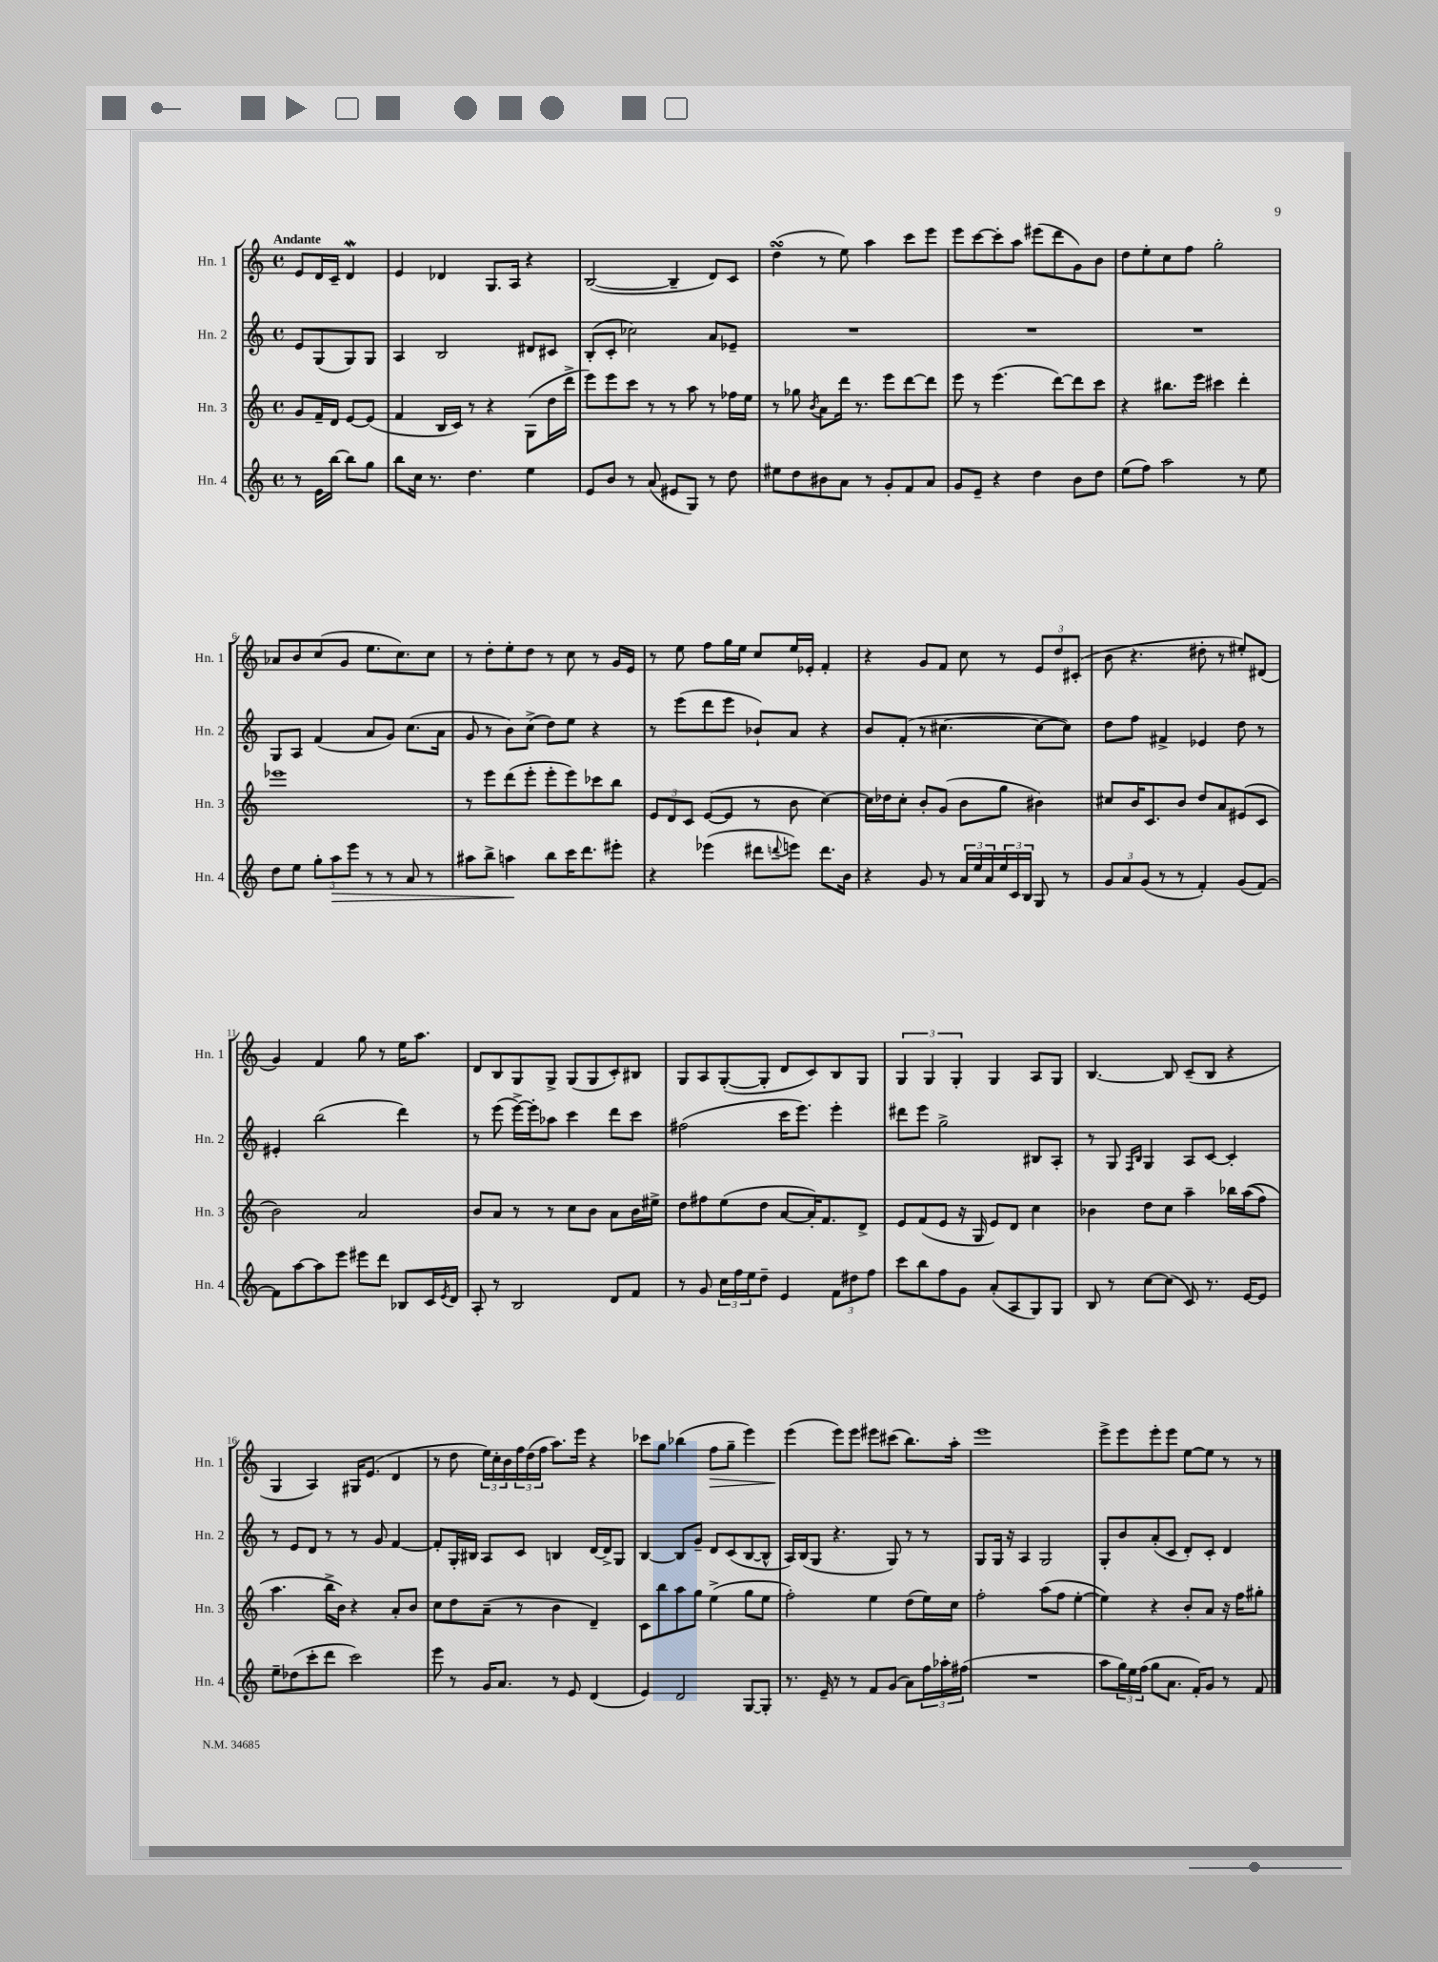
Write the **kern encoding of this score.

**kern	**dynam	**kern	**kern	**kern	**dynam
*part4	*part4	*part3	*part2	*part1	*part1
*staff4	*staff4	*staff3	*staff2	*staff1	*staff1
*I"Hn. 4	*	*I"Hn. 3	*I"Hn. 2	*I"Hn. 1	*
*I'Hn. 4	*	*I'Hn. 3	*I'Hn. 2	*I'Hn. 1	*
*clefG2	*	*clefG2	*clefG2	*clefG2	*
*k[]	*	*k[]	*k[]	*k[]	*
*M4/4	*	*M4/4	*M4/4	*M4/4	*
*met(c)	*	*met(c)	*met(c)	*met(c)	*
=	=	=	=	=	=
!	!	!	!	!LO:TX:a:B:t=Andante	!
8r	.	8g/L	8e/L	8e/L	.
16e\LL	.	16f~/L	(8G/	16d/L	.
[16bb\JJ	.	16d/JJ	.	16c~/JJ	.
8bb\L]	.	[8e/L	8G/)	4dW/	.
8gg\J	.	(8e/J]	8G/J	.	.
=1	=1	=1	=1	=1	=1
8bb\L	.	4f/	4A/	4e/	.
16cc\Jk	.	.	.	.	.
8.r	.	.	.	.	.
.	.	16B/LL	2B/	4d-X/	.
.	.	16c/JJ)	.	.	.
4.dd\	.	8r	.	.	.
.	.	4r	.	8.G/L	.
.	.	.	.	16A/Jk	.
4ee\	.	(8G\L	8d#X/L	4r	.
.	.	16dd\L	8c#X/J	.	.
.	.	16ddd^\JJ	.	.	.
=2	=2	=2	=2	=2	=2
8e/L	.	8eee\L)	(8B'/L	([2B/	.
8b/J	.	8eee\	8c'/J	.	.
8r	.	8ccc\J	2cc-X\)	.	.
(8a/	.	8r	.	.	.
8e#X/L	.	8r	.	4B~/]	.
8G/J)	.	8aa\	.	.	.
8r	.	8r	8a/L	8d/L)	.
8dd\	.	16ff-X\LL	8e-X~/J	8c/J	.
.	.	16ee\JJ	.	.	.
=3	=3	=3	=3	=3	=3
8ee#X\L	.	8r	1r	(4ddsSSS\	.
8dd\	.	8gg-X\	.	.	.
.	.	8qb/	.	.	.
8b#X\	.	8a\L	.	8r	.
8a\J	.	16ddd\Jk	.	8ee\)	.
.	.	8.r	.	.	.
8r	.	.	.	4aa\	.
8g'/L	.	8eee\L	.	.	.
8f/	.	[8ddd\	.	8ccc\L	.
8a/J	.	8ddd\J]	.	8eee\J	.
=4	=4	=4	=4	=4	=4
8g/L	.	8eee\	1r	8eee\L	.
8e~/J	.	8r	.	[8ccc\	.
4r	.	(4.eee\	.	8ccc'\]	.
.	.	.	.	8aa\J	.
4dd\	.	.	.	(8eee#X\L	.
.	.	[8ddd\L)	.	8ddd\	.
8b\L	.	8ddd\]	.	8g\)	.
8dd\J	.	8ccc\J	.	8b\J	.
=5	=5	=5	=5	=5	=5
(8ee\L	.	4r	1r	8dd\L	.
8ff\J)	.	.	.	8ee'\	.
2aa\	.	8.bb#X\L	.	8cc\	.
.	.	.	.	8ff\J	.
.	.	16eee\Jk	.	.	.
.	.	4ccc#X\	.	2gg'\	.
8r	.	4ddd'\	.	.	.
8ee\	.	.	.	.	.
!!LO:LB:g=z
=6	=6	=6	=6	=6	=6
8dd\L	.	1eee-X	8G/L	8a-X/L	.
8ee\J	.	.	8A/J	8b/	.
12gg'\L	.	.	(4f/	(8cc/	.
!	!LO:HP:b	!	!	!	!
12aa\	>	.	.	.	.
.	.	.	.	8g/J	.
12eee\J	.	.	.	.	.
8r	.	.	8a/L	8.ee\L	.
8r	.	.	8g/J)	.	.
.	.	.	.	8.cc\)	.
8a/	.	.	(8.cc\L	.	.
8r	.	.	.	8cc\J	.
.	.	.	16a\Jk	.	.
=7	=7	=7	=7	=7	=7
8aa#X\L	.	8r	8g/	8r	.
8bb^\J	.	8eee\L	8r	8dd'\L	.
4aan\	.	(8ddd\	8b\L)	8ee'\	.
.	.	8eee'\J	(8cc^\J	8dd\J	.
8bb\L	]	8eee'\L	8dd\L)	8r	.
16ccc\K	.	8eee\)	8ee\J	8cc\	.
8.ddd\	.	.	.	.	.
.	.	8ccc-X\	4r	8r	.
8eee#X'\J	.	8bb\J	.	16g/LL	.
.	.	.	.	16e/JJ	.
=8	=8	=8	=8	=8	=8
4r	.	12e/L	8r	8r	.
.	.	12d/	.	.	.
.	.	.	(8eee\L	8ee\	.
.	.	12c/J	.	.	.
(4eee-X\	.	([8e/L	8ddd\	8ff\L	.
.	.	8e/J]	8eee\J	16gg\L	.
.	.	.	.	16ee\JJ	.
8ddd#X\L	.	8r	8b-X`/L)	8cc/L	.
8qqdddn/	.	.	.	.	.
8eeen\J)	.	8b\	8a/J	16ee/L	.
.	.	.	.	16e-X'/JJ	.
8.ddd\L	.	[4cc\)	4r	4f'/	.
16b\Jk	.	.	.	.	.
=9	=9	=9	=9	=9	=9
4r	.	16cc\LL]	8b/L	4r	.
.	.	16dd-X\J	.	.	.
.	.	8cc'\J	(8f'/J	.	.
8g/	.	8b'/L	8r	8g/L	.
8r	.	(8g/J	[4.cc#X\	8f/J	.
24a/LL	.	8b\L	.	8cc\	.
24ee/	.	.	.	.	.
24a/	.	.	.	.	.
24ee/	.	8gg\J	.	8r	.
24c/	.	.	.	.	.
24B/JJ	.	.	.	.	.
8G/	.	4b#X\)	8cc#\L_	12e/L	.
.	.	.	.	12dd/	.
8r	.	.	8cc#\J])	.	.
.	.	.	.	(12c#X'/J	.
=10	=10	=10	=10	=10	=10
12g/L	.	8cc#X/L	8dd\L	8b\	.
12a/	.	.	.	.	.
.	.	16b/K	8ff\J	4.r	.
(12g/J	.	.	.	.	.
.	.	8.c/	.	.	.
8r	.	.	4f#X^/	.	.
8r	.	8b/J	.	.	.
4f'/)	.	8dd/L	4e-X/	8dd#X'\	.
.	.	8a/	.	8r	.
(8g/L	.	(8e#X/	8dd\	8ee#X'/L)	.
[8f/J)	.	8c/J	8r	(8d#X/J	.
!!LO:LB:g=z
=11	=11	=11	=11	=11	=11
8f\L]	.	2b\)	4e#X'/	4g/)	.
[8aa\	.	.	.	.	.
8aa\]	.	.	(2bb\	4f/	.
8eee\J	.	.	.	.	.
8eee#X\L	.	2a/	.	8gg\	.
8ddd\J	.	.	.	8r	.
8B-X/L	.	.	4ddd\)	16ee\KL	.
.	.	.	.	8.aa\J	.
16c/L	.	.	.	.	.
8qe/	.	.	.	.	.
16d/JJ	.	.	.	.	.
=12	=12	=12	=12	=12	=12
8A'/	.	8b/L	8r	8d/L	.
8r	.	8a/J	(8eee\	8B/	.
2B/	.	8r	[16eee^\LL)	8G/	.
.	.	.	16eee'\J]	.	.
.	.	8r	8aa-X\J	8G^/J	.
.	.	8cc\L	4ccc\	(8G/L	.
.	.	8b\J	.	8G/	.
8d/L	.	8a\L	8ddd\L	8c'/)	.
8f/J	.	16b\L	8ccc\J	8B#X/J	.
.	.	16ee#X^\JJ	.	.	.
=13	=13	=13	=13	=13	=13
8r	.	8dd\L	(2ff#X\	8G/L	.
8g/	.	8ff#X\	.	8A/	.
24cc\LL	.	(8ee\	.	([8G'/	.
24ff\	.	.	.	.	.
24ee\J	.	.	.	.	.
8dd~\J	.	8dd\J	.	8G'/J]	.
4e/	.	[8a/L	16ccc\KL	8d/L	.
.	.	.	8.eee\J)	.	.
.	.	16a'/K])	.	8c/)	.
.	.	8.f/	.	.	.
12f\L	.	.	4eee'\	8B/	.
12dd#X\	.	.	.	.	.
.	.	8d^/J	.	8G/J	.
12ff\J	.	.	.	.	.
=14	=14	=14	=14	=14	=14
8ccc\L	.	8e/L	8ddd#X\L	6G/	.
8bb\	.	(8f/	8eee\J	.	.
.	.	.	.	6G/	.
8ff\	.	8e/J	2gg^\	.	.
.	.	.	.	6G'/	.
8g\J	.	16r	.	.	.
.	.	16G/	.	.	.
(8a'/L	.	8e/L)	.	4G/	.
8A/	.	8d/J	.	.	.
8G/)	.	4cc\	8B#X/L	8A/L	.
8G/J	.	.	8A'/J	8G/J	.
=15	=15	=15	=15	=15	=15
8B/	.	4b-X\	8r	[4.B/	.
8r	.	.	8G/	.	.
.	.	.	16qqF/LL	.	.
.	.	.	16qqB/JJ	.	.
[8cc\L	.	8dd\L	4G/	.	.
(8cc\J]	.	8cc\J	.	8B/]	.
8c/)	.	4aa~\	8A/L	(8c~/L	.
8.r	.	.	[8c/J	8B/J	.
.	.	16bb-X\LL	4c'/]	4r	.
[16e/KL	.	((16aa\J	.	.	.
8e/J]	.	8ff\J)	.	.	.
!!LO:LB:g=z
=16	=16	=16	=16	=16	=16
8ee~\L	.	4.aa\	8r	4G/	.
(8dd-X\	.	.	8e/L	.	.
8ccc'\	.	.	8d/J	4A/)	.
8ddd\J	.	16bb^\LL	8r	.	.
.	.	16b\JJ)	.	.	.
2ccc\)	.	4r	8r	16G#X/KL	.
.	.	.	.	(8.e/J	.
.	.	.	8g/	.	.
.	.	8a'/L	[4f/	4d/	.
.	.	8b/J	.	.	.
=17	=17	=17	=17	=17	=17
8eee\	.	8cc\L	8f'/L]	8r	.
8r	.	8dd\	16G'/L	8dd\	.
.	.	.	16B#X/JJ	.	.
16g/KL	.	(8a~\J	8A/L	24ee\LL)	.
.	.	.	.	24cc'\	.
8.a/J	.	.	.	.	.
.	.	.	.	24b\	.
.	.	8r	8c/J	24ff\	.
.	.	.	.	(24dd\	.
.	.	.	.	24ff\JJ	.
8r	.	4b\	4Bn/	8.aa\L)	.
8e/	.	.	.	.	.
.	.	.	.	16eee\Jk	.
(4d/	.	4d~/)	[16d/LL	4r	.
.	.	.	16d^/J]	.	.
.	.	.	8G/J	.	.
=18	=18	=18	=18	=18	=18
4e/)	.	8c\L	[4B/	8ccc-X\L	.
.	.	8bb\	.	8gg\J	.
2d/	.	8aa\	8B/L]	(4bb-X\	.
.	.	8gg\J	8g~/J	.	.
!	!	!	!	!	!LO:HP:b
.	.	(4ee^\	8d/L	8ff\L	>
.	.	.	(8c/	8gg~\J	.
[8G/L	.	8gg\L	[8B/	4eee\)	.
8G'/J]	.	8ee\J	8B^^/J]	.	.
=19	=19	=19	=19	=19	=19
8.r	.	2ff'\)	16A/LL)	(4eee\	.
.	.	.	(16B/J	.	.
.	.	.	8G/J	.	.
16e~/	.	.	.	.	.
8r	.	.	4.r	8eee\L)	]
8r	.	.	.	8eee\J	.
8f/L	.	4ee\	.	8eee#X\L	.
(8g/J	.	.	8G/)	(8ccc#X\J	.
8a\L)	.	(8dd\L	8r	8.bb\L)	.
24ff\L	.	16ee\L)	8r	.	.
24aa-X'\	.	.	.	.	.
.	.	16cc\JJ	.	16aa'\Jk	.
(24ff#X\JJ	.	.	.	.	.
=20	=20	=20	=20	=20	=20
1r	.	2ff'\	8G/L	1eee	.
.	.	.	16G/Jk	.	.
.	.	.	16r	.	.
.	.	.	4A/	.	.
.	.	(8aa\L	2G/	.	.
.	.	8ff\J	.	.	.
.	.	[4ee'\	.	.	.
=21	=21	=21	=21	=21	=21
8aa\L	.	4ee\])	8G'/L	8eee^\L	.
24gg\L)	.	.	8b/	8eee\	.
24ee\	.	.	.	.	.
(24ff\JJ	.	.	.	.	.
8gg\L	.	4r	(8a'/	8eee'\	.
8.a\J	.	.	8c/J	8eee\J	.
.	.	8b'/L	8d'/L)	[8ee\L	.
16f'/KL)	.	.	.	.	.
8g/J	.	8a/J	8c'/J	8ee\J]	.
8r	.	16r	4d/	8r	.
.	.	16ff\KL	.	.	.
8f/	.	8gg#X'\J	.	8r	.
==	==	==	==	==	==
*-	*-	*-	*-	*-	*-
